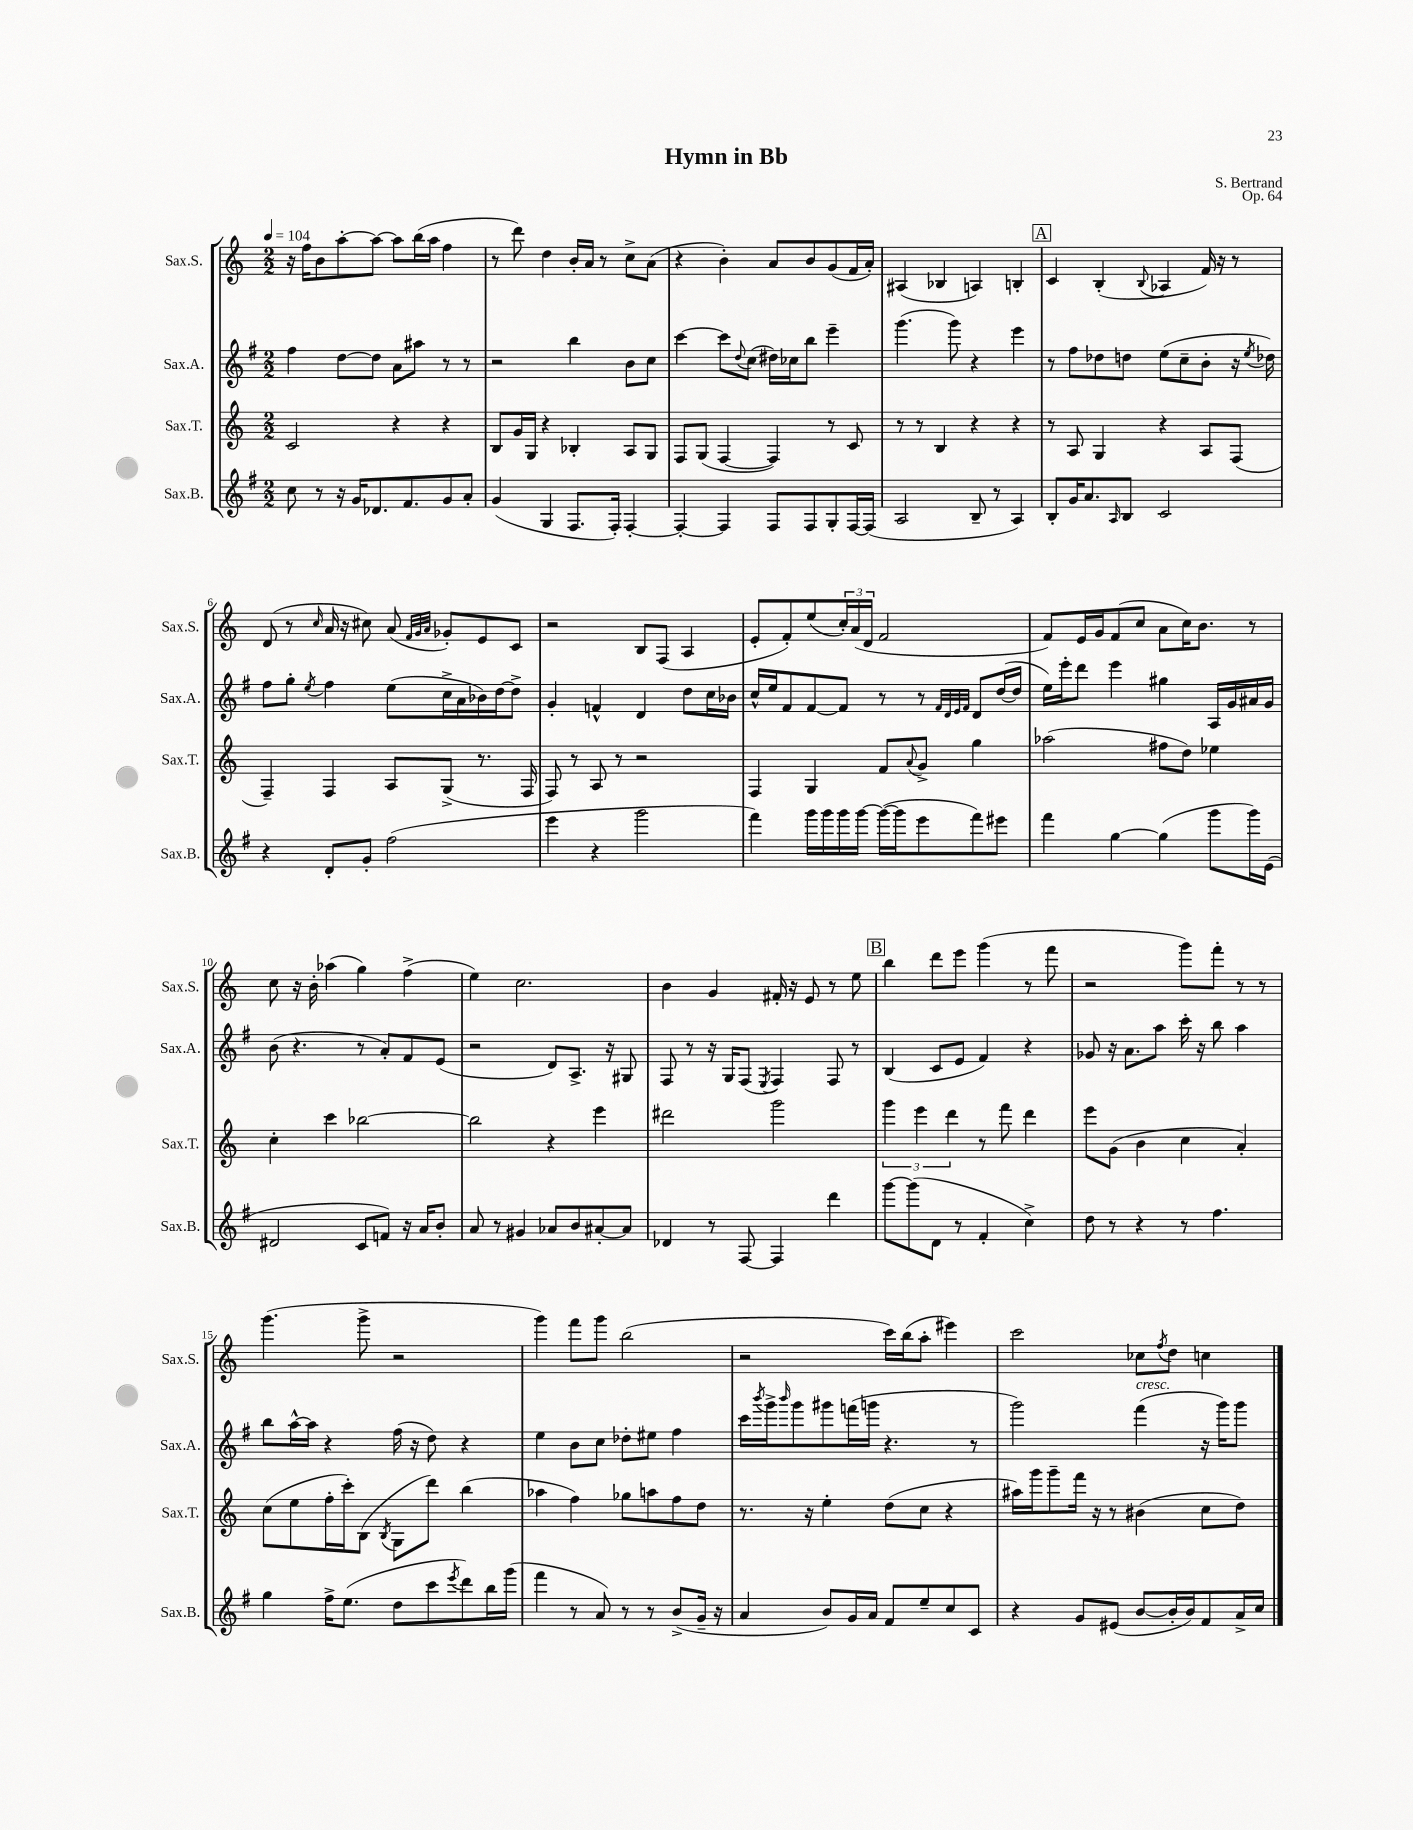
\header { title = "Hymn in Bb" composer = "S. Bertrand" opus = "Op. 64" }
<<
\new StaffGroup <<
\new Staff = "s0" \with { instrumentName = "Sax.S." shortInstrumentName = "Sax.S." } {
    \clef treble \key c \major \numericTimeSignature \time 2/2 \tempo 4 = 104
    r16 f''16 b'8 a''8~-. a''8~ a''8 b''16( a''16 f''4 |
    r8 d'''8) d''4 b'16-. a'16 r8 c''8-> a'8( |
    r4 b'4-.) a'8 b'8 g'8( f'16 a'16-.) |
    ais4( bes4 a4) b4-. |
    \mark \markup { \box "A" } c'4 b4-.( \appoggiatura { b8 } aes4 f'16) r16 r8 |
    d'8( r8 \grace { c''16 } a'16 r16 cis''8) a'8( \grace { f'32 g'32 a'32 } ges'8-.) e'8 c'8 |
    r2 b8 f8( a4 |
    e'8-. f'8-.) e''8( \tuplet 3/2 { c''16-.) a'16( d'16 } f'2 |
    f'8) e'16 g'16 f'8( c''8 a'8 c''16) b'8. r8 |
    c''8 r16 b'16-. aes''4( g''4) f''4->( |
    e''4) c''2. |
    b'4 g'4 fis'16-. r16 e'8 r8 e''8 |
    \mark \markup { \box "B" } b''4 d'''8 e'''8 g'''4( r8 f'''8 |
    r2 g'''8) f'''8-. r8 r8 |
    g'''4.( g'''8-> r2 |
    g'''4) f'''8 g'''8 b''2( |
    r2 c'''16) b''16( a''8-. eis'''4) |
    c'''2 ces''8 \acciaccatura { f''8 } d''8 c''4 \bar "|." |
}
\new Staff = "s1" \with { instrumentName = "Sax.A." shortInstrumentName = "Sax.A." } {
    \clef treble \key g \major \numericTimeSignature \time 2/2
    fis''4 d''8~ d''8 a'8 ais''8 r8 r8 |
    r2 b''4 b'8 c''8 |
    c'''4~ c'''8 \appoggiatura { d''8 } c''8( dis''16) ces''16 b''8 e'''4-- |
    g'''4.( g'''8) r4 e'''4 |
    \mark \markup { \box "A" } r8 fis''8 des''8 d''8 e''8( c''8-- b'8-. r16 \acciaccatura { e''8 } des''16) |
    fis''8 g''8-. \acciaccatura { e''8 } fis''4 e''8( c''16-> a'16 bes'16) d''16~ d''8-> |
    g'4-. f'4-^ d'4 d''8 c''16 bes'16 |
    c''16-^ e''16 fis'8 fis'8~ fis'8 r8 r8 \grace { fis'32 d'32 e'32 fis'32 } d'8 d''16~( d''16 |
    e''16) e'''16-. d'''8 e'''4 gis''4 a16 g'16 ais'16 g'16 |
    b'8( r4. r8 a'8-.) fis'8 e'8( |
    r2 d'8) a8.-> r16 gis8 |
    fis8 r8 r16 g16 fis8( \acciaccatura { e8 } fis4) fis8 r8 |
    \mark \markup { \box "B" } b4( c'8 e'8 fis'4) r4 |
    ges'8 r16 a'8. a''8 c'''16-. r16 b''8 a''4 |
    b''8 a''16~-^ a''16 r4 fis''16( r16 d''8) r4 |
    e''4 b'8 c''8 des''8-. eis''8 fis''4 |
    c'''16 \acciaccatura { b'''8 } g'''16-> \grace { b'''16 } g'''8 gis'''8 f'''16( g'''16 r4. r8 |
    g'''2) fis'''4^\markup { \italic "cresc." }( r16 g'''16) g'''8 \bar "|." |
}
\new Staff = "s2" \with { instrumentName = "Sax.T." shortInstrumentName = "Sax.T." } {
    \clef treble \key c \major \numericTimeSignature \time 2/2
    c'2 r4 r4 |
    b8 g'16 g16 r4 bes4-. a8 g8 |
    f8 g8( f4~ f4) r8 c'8 |
    r8 r8 b4 r4 r4 |
    \mark \markup { \box "A" } r8 a8 g4 r4 a8 f8( |
    f4--) f4 a8 g8->( r8. f16 |
    f8) r8 a8 r8 r2 |
    f4 g4 f'8 \appoggiatura { a'8 } g'8-> g''4 |
    aes''2( fis''8 d''8) ees''4 |
    c''4-. c'''4 bes''2~ |
    bes''2 r4 e'''4 |
    dis'''2 g'''2 |
    \mark \markup { \box "B" } \tuplet 3/2 { g'''4 e'''4 d'''4 } r8 f'''8 d'''4 |
    e'''8 g'8( b'4 c''4 a'4-.) |
    c''8( e''8 f''16-. c'''16-.) b8( \acciaccatura { b8 } g8 d'''8) b''4( |
    aes''4 f''4) ges''8 a''8 f''8 d''8 |
    r8. r16 e''4-. d''8( c''8 r4 |
    ais''16) g'''16 g'''8-- f'''16 r16 r8 bis'4( c''8 d''8) \bar "|." |
}
\new Staff = "s3" \with { instrumentName = "Sax.B." shortInstrumentName = "Sax.B." } {
    \clef treble \key g \major \numericTimeSignature \time 2/2
    c''8 r8 r16 g'16 des'8. fis'8. g'8 a'8-. |
    g'4( g4 fis8. fis16-.) fis4~-. |
    fis4~-. fis4 fis8 fis8 g8-. fis16~ fis16( |
    a2 b8-- r8 a4) |
    \mark \markup { \box "A" } b8-. g'16 a'8. \grace { a16 } b8 c'2 |
    r4 d'8-. g'8-. fis''2( |
    e'''4 r4 g'''2 |
    fis'''4) g'''16 g'''16 g'''16 g'''16~ g'''16~( g'''16 e'''8 fis'''8) eis'''8 |
    fis'''4 g''4~ g''4( g'''8 g'''16) e'16( |
    dis'2 c'8 f'8) r16 a'16 b'8-. |
    a'8 r8 gis'4 aes'8 b'8 ais'8~-. ais'8 |
    des'4 r8 fis8~ fis4 d'''4 |
    \mark \markup { \box "B" } g'''8~ g'''8( d'8 r8 fis'4-. c''4->) |
    d''8 r8 r4 r8 fis''4. |
    g''4 fis''16-> e''8.( d''8 c'''8 \acciaccatura { e'''8 } d'''8) b''16 g'''16( |
    fis'''4 r8 a'8) r8 r8 b'8->( g'16-- r16 |
    a'4 b'8) g'16 a'16 fis'8 e''8-- c''8 c'8 |
    r4 g'8 eis'8( b'8~ b'16-. b'16) fis'8 a'16-> c''16 \bar "|." |
}
>>
>>
